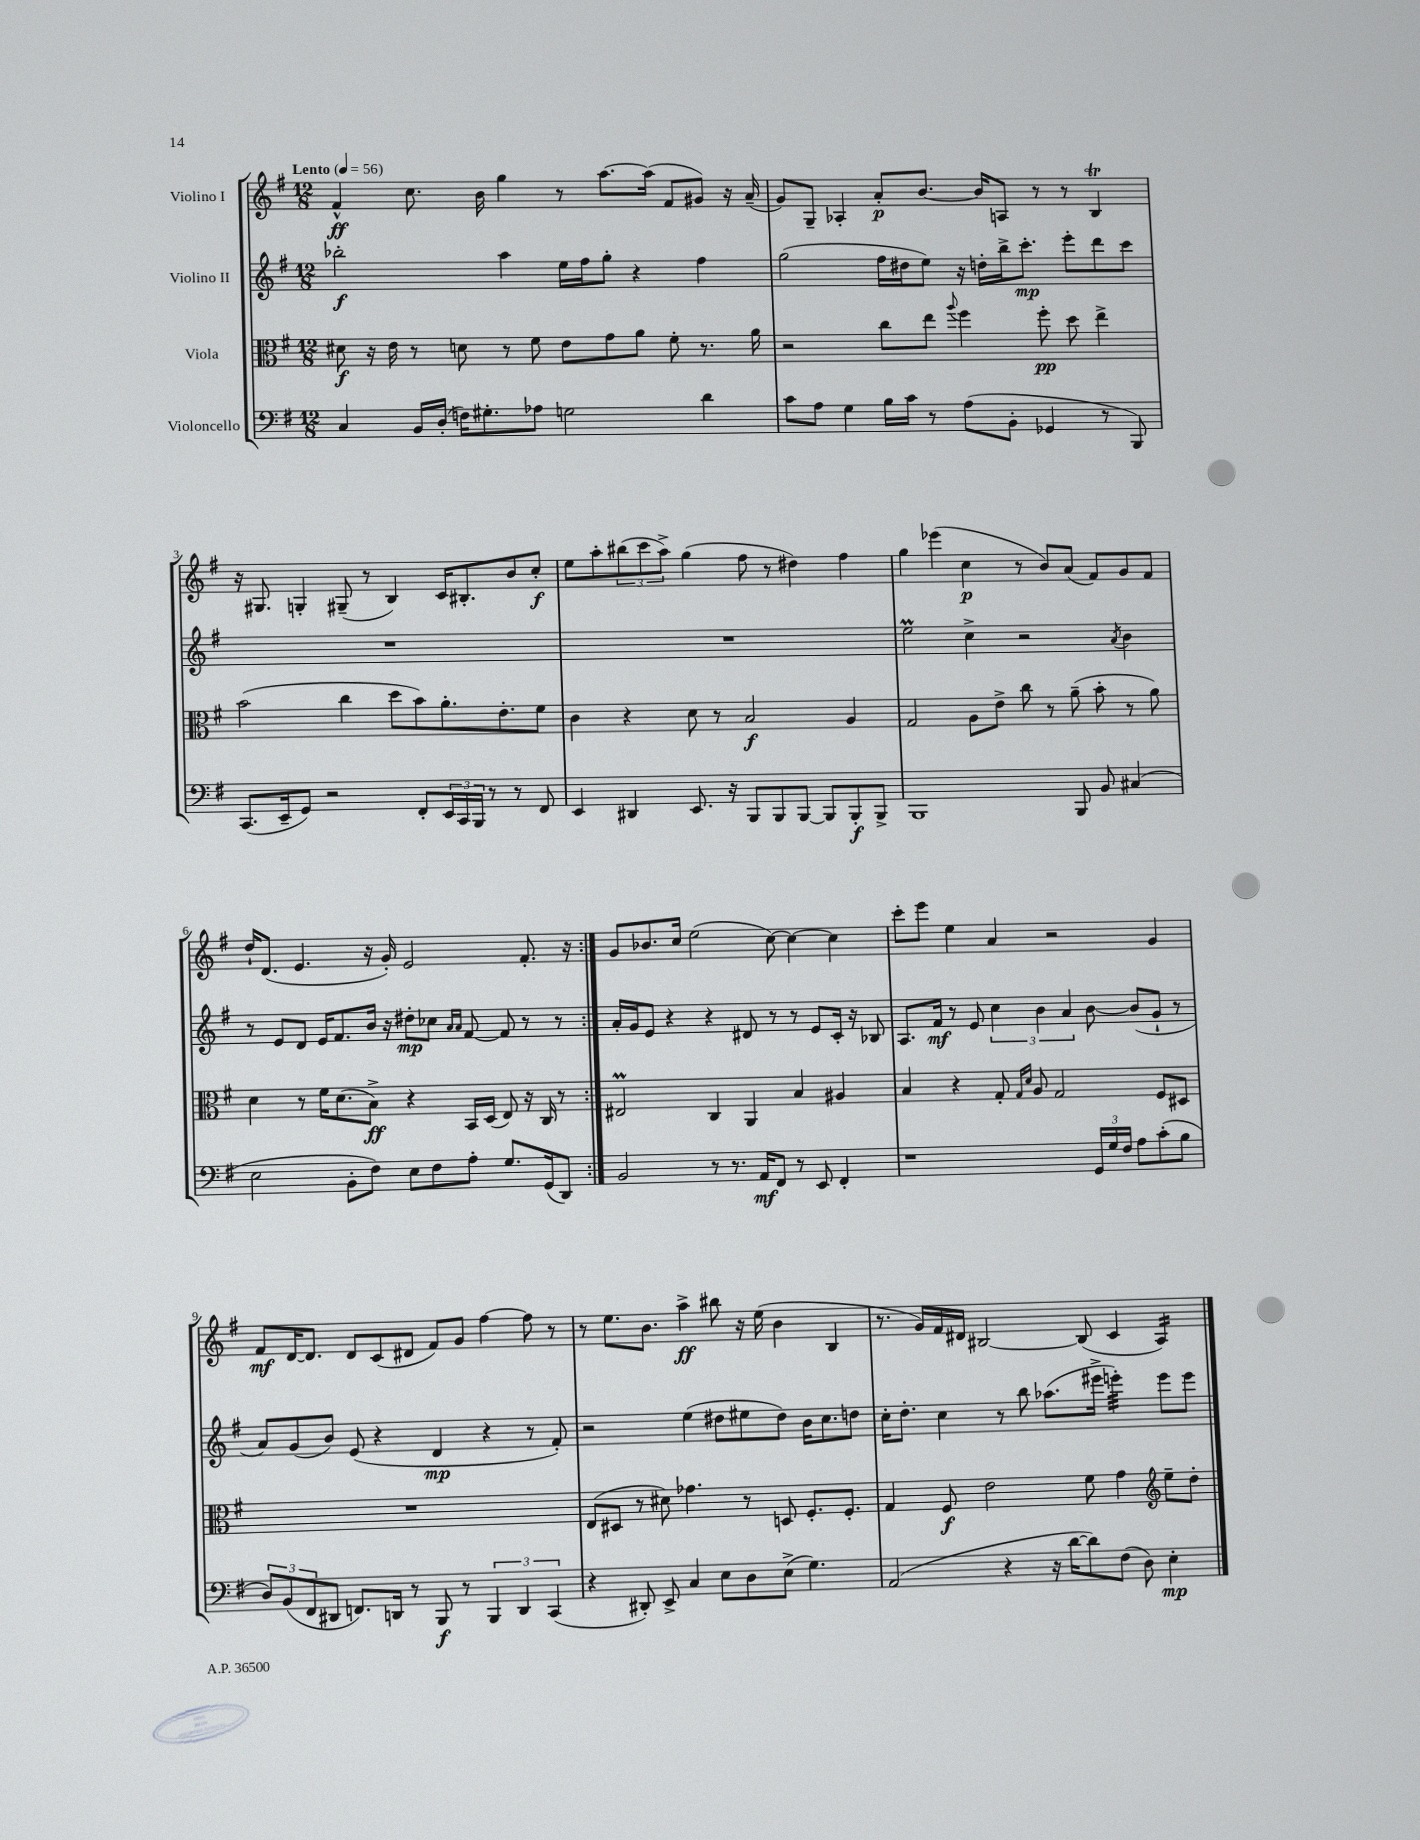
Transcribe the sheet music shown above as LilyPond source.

<<
\new StaffGroup <<
\new Staff = "s0" \with { instrumentName = "Violino I" } {
    \clef treble \key g \major \numericTimeSignature \time 12/8 \tempo "Lento" 4 = 56
    \repeat volta 2 { fis'4-^\ff c''8. b'16 g''4 r8 a''8.~ a''16( fis'8 gis'8) r16 a'16--( |
    g'8) g8-- aes4-. a'8-.\p b'8.~ b'16 a8 r8 r8 b4\trill |
    r16 gis8. g4-. gis8--( r8 b4) c'16 bis8.-. b'8 c''8-.\f |
    e''8 a''8-. \tuplet 3/2 { bis''8( c'''8 a''8->) } g''4( fis''8 r8 dis''4) fis''4 |
    g''4 ees'''4( c''4\p r8 b'8) a'8( fis'8) g'8 fis'8 |
    d''16-! d'8.( e'4. r16 g'16-.) e'2 fis'8.-. r16 | }
    g'8 bes'8. c''16 e''2( c''8~) c''4~ c''4 |
    c'''8-. e'''8 e''4 a'4 r2 g'4 |
    fis'8\mf d'16~ d'8. d'8 c'8( dis'8 fis'8) g'8 fis''4~ fis''8 r8 |
    r8 e''8. b'8. a''4->\ff bis''8 r16 e''16( b'4 b4 |
    r8. g'16) fis'16 dis'16 bis2~ bis8( c'4 a4:16) \bar "|." |
}
\new Staff = "s1" \with { instrumentName = "Violino II" } {
    \clef treble \key g \major \numericTimeSignature \time 12/8
    \repeat volta 2 { bes''2-.\f a''4 e''16 fis''16 g''8-. r4 fis''4 |
    g''2( fis''16 dis''16 e''8) r16 d''16-. b''16-> c'''8.-.\mp e'''8-. d'''8 c'''8 |
    R1. |
    R1. |
    e''2\prall c''4-> r2 \acciaccatura { a'8 } b'4 |
    r8 e'8 d'8 e'16 fis'8. b'16 r16 dis''8-.\mp ces''8 \grace { a'16 a'16 } fis'8~ fis'8 r8 r8 | }
    a'16-. g'16 e'8 r4 r4 dis'8 r8 r8 e'8 c'16-. r16 bes8 |
    a8. fis'16\mf r8 e'8 \tuplet 3/2 { c''4 b'4 a'4 } b'8~ b'8( g'8-! r8 |
    a'8) g'8( b'8) e'8( r4 d'4\mp r4 r8 fis'8-.) |
    r2 e''4( dis''8 eis''8 dis''8) b'16 c''8. d''8 |
    c''16-. d''8.-. c''4 r8 b''8 aes''8.( eis'''16-> e'''4:32-.) e'''8 e'''8 \bar "|." |
}
\new Staff = "s2" \with { instrumentName = "Viola" } {
    \clef alto \key g \major \numericTimeSignature \time 12/8
    \repeat volta 2 { dis'8\f r16 e'16 r8 d'8 r8 fis'8 e'8 g'8 a'8 fis'8-. r8. a'16 |
    r2 c''8 e''8 \appoggiatura { a''8 } fis''4 fis''8-.\pp d''8 e''4-> |
    b'2( c''4 d''8 b'8) a'8.-. e'8.-. fis'8 |
    c'4 r4 d'8 r8 b2\f a4 |
    g2 a8 e'8-> c''8 r8 a'8--( b'8-. r8 a'8) |
    d'4 r8 fis'16 d'8.( b8->\ff) r4 b,16 d16( e8) r16 c16 r8 | }
    eis2\prall c4 a,4 b4 ais4 |
    b4 r4 g8-. \grace { g16 d'16 } a8 g2 fis8 dis8 |
    R1. |
    e8( dis8 r8 dis'8) ges'4. r8 d8 fis8.-. fis8.-. |
    g4 fis8\f e'2 fis'8 g'4 \clef treble e''8-- d''8-. \bar "|." |
}
\new Staff = "s3" \with { instrumentName = "Violoncello" } {
    \clef bass \key g \major \numericTimeSignature \time 12/8
    \repeat volta 2 { c4 b,16 d16-.( f16) gis8.-. aes8 g2 d'4 |
    c'8 a8 g4 b16 c'16 r8 a8( b,8-. ges,4 r8 b,,8) |
    c,8.( e,16-- g,8) r2 fis,8-. \tuplet 3/2 { e,16 c,16 b,,16 } r8 r8 fis,8 |
    e,4 dis,4 e,8. r16 b,,8 b,,8 b,,8~ b,,8 b,,8-.\f b,,8-> |
    b,,1 b,,8 b,8 cis4( |
    e2 b,8-. fis8) e8 fis8 a8-. g8. g,16( d,8) | }
    b,2 r8 r8. a,16\mf fis,8 r8 e,8 fis,4-. |
    r1 \tuplet 3/2 { g,16 g16 fis16 } a8 c'8-.( b8 |
    \tuplet 3/2 { d8) b,8( fis,8 } dis,8 f,8.) d,16 r8 b,,8\f r8 \tuplet 3/2 { b,,4 d,4 c,4( } |
    r4 dis,8-.) e,8-> c4 e8 d8 e8->( g4.) |
    a,2( r4 r16 d'16~ d'8) fis8( d8) e4-.\mp \bar "|." |
}
>>
>>
